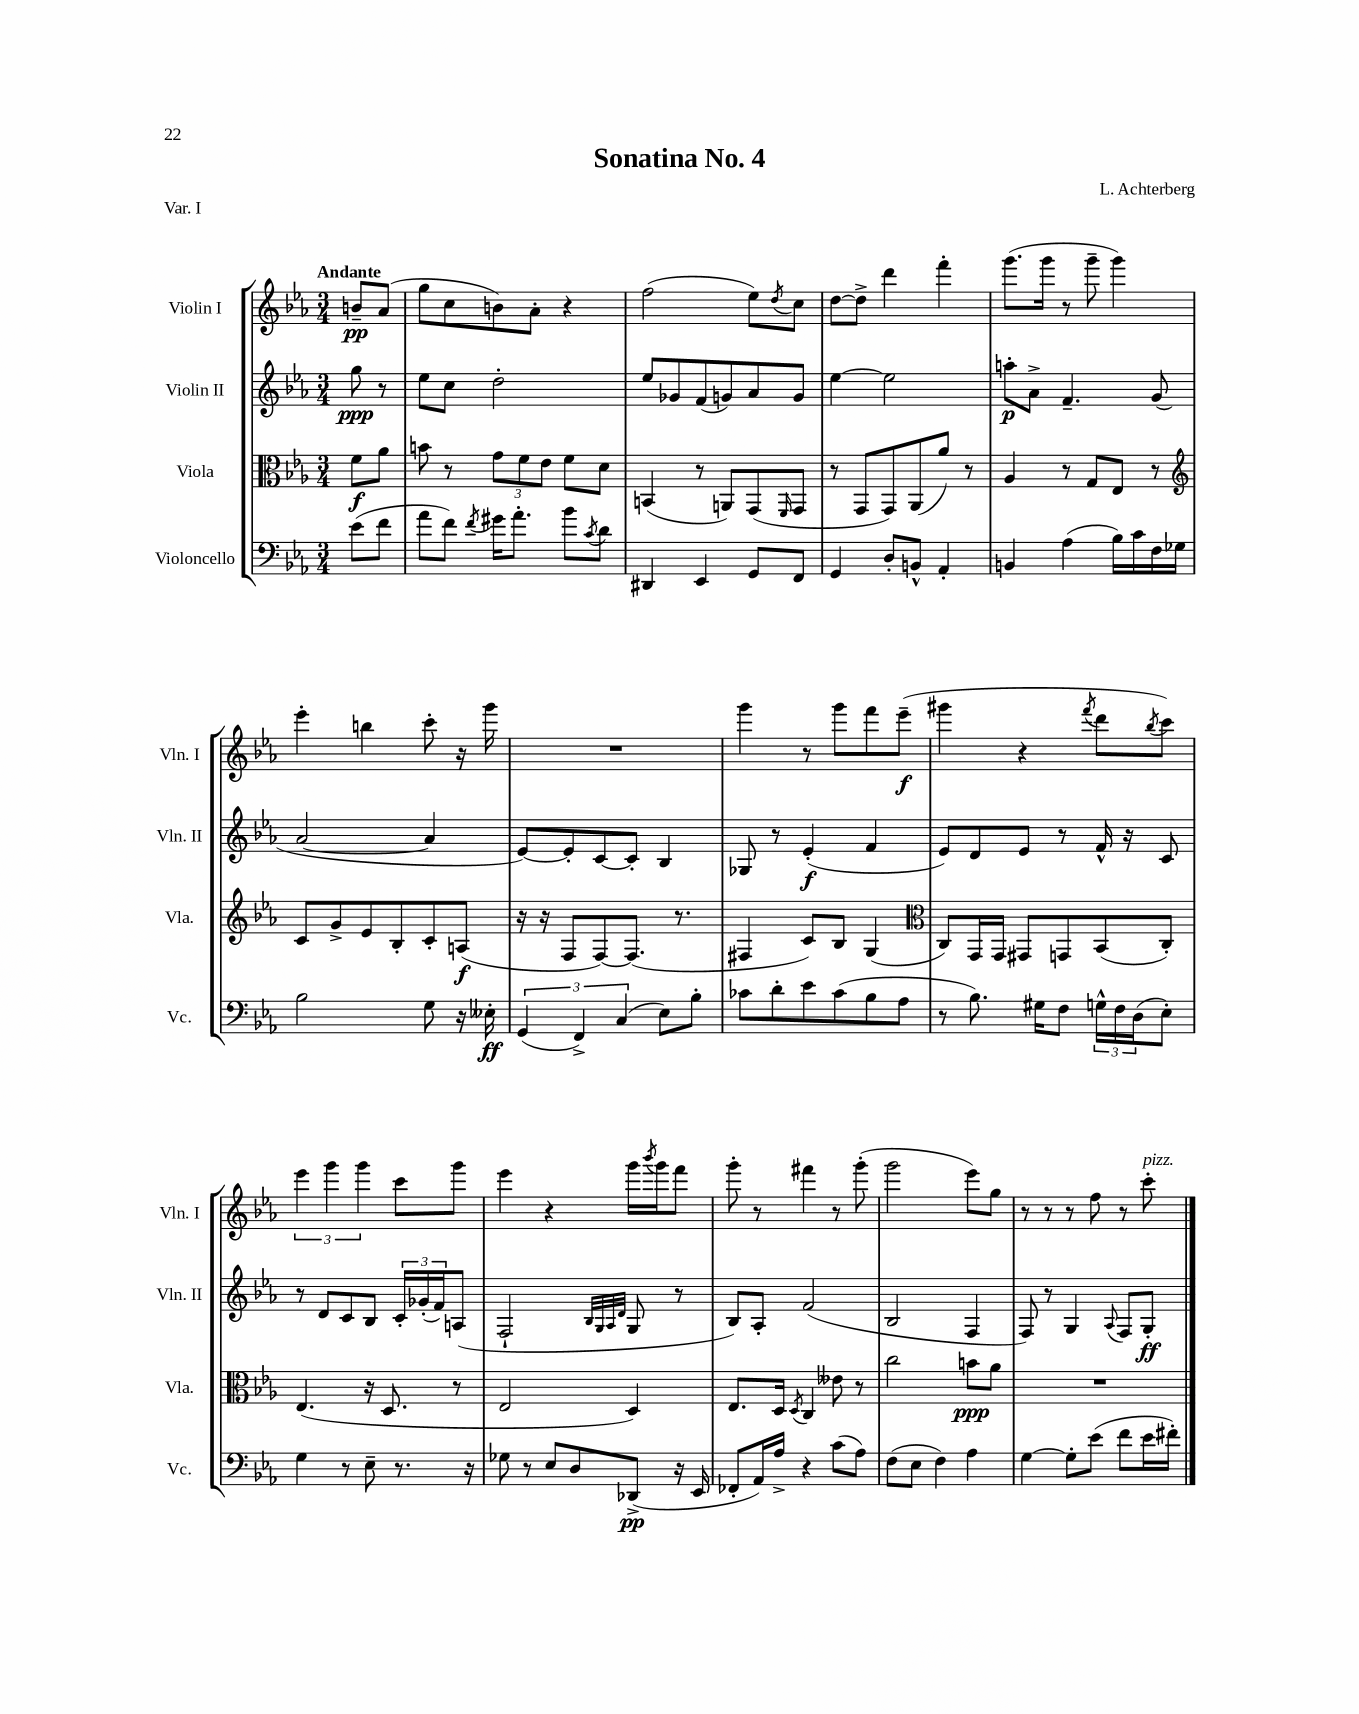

**kern	**kern	**kern	**kern
*staff4	*staff3	*staff2	*staff1
*clefF4	*clefC3	*clefG2	*clefG2
*k[b-e-a-]	*k[b-e-a-]	*k[b-e-a-]	*k[b-e-a-]
*M3/4	*M3/4	*M3/4	*M3/4
(8e-	8f	8gg	8b~
8f	8a-	8r	(8a-
=	=	=	=
8a-	8b	8ee-	8gg
8f)	8r	8cc	8cc
8qf	.	.	.
16g#	12g	2dd'	8b)
8.a-'	.	.	.
.	12f	.	.
.	.	.	8a-'
.	12e-	.	.
8b-	8f	.	4r
8qc	.	.	.
8d	8d	.	.
=	=	=	=
4DD#	(4BB	8ee-	(2ff
.	.	8g-	.
4EE-	8r	(8f	.
.	8AA)	8g)	.
8GG	(8GG	8a-	8ee-)
.	16qqFF	.	8qdd
8FF	8GG	8g	8cc
=	=	=	=
4GG	8r	[4ee-	[8dd
.	8GG	.	8dd^]
8D'	8GG)	2ee-]	4ddd
8BB^^	(8AA-	.	.
4AA-'	8a-)	.	4fff'
.	8r	.	.
=	=	=	=
4BB	4A-	8aa'	(8.ggg
.	.	8a-^	.
.	.	.	16ggg
(4A-	8r	4.f~	8r
.	8G	.	8ggg~
16B-)	8E-	.	4ggg)
16c	.	.	.
16F	8r	(8g	.
16G-	.	.	.
=	=	=	=
*	*clefG2	*	*
2B-	8c	[2a-	4eee-'
.	8g^	.	.
.	8e-	.	4bb
.	8B-'	.	.
8G	8c'	4a-]	8ccc'
16r	(8A	.	16r
16E--'	.	.	16ggg
=	=	=	=
(6GG	16r	[8e-)	2.r
.	16r	.	.
.	8F	8e-']	.
6FF^)	.	.	.
.	[8F)	[8c	.
(6C	.	.	.
.	(8.F]	8c']	.
8E-)	.	4B-	.
.	8.r	.	.
8B-'	.	.	.
=	=	=	=
8c-	4F#	8G-	4ggg
8d'	.	8r	.
8e-	8c)	(4e-'	8r
(8c-	8B-	.	8ggg
8B-	(4G	4f	8fff
8A-	.	.	(8eee-~
=	=	=	=
*	*clefC3	*	*
8r	8C)	8e-)	4ggg#
8.B-)	16GG	8d	.
.	16GG	.	.
.	8GG#	8e-	4r
16G#	.	.	.
8F	8GG	8r	.
.	.	.	8qfff
24G^^	(8BB-	16f^^	8ddd
24F	.	.	.
.	.	16r	.
(24D	.	.	.
.	.	.	8qbb-
8E-')	8C')	8c	8ccc)
=	=	=	=
4G	(4.E-	8r	6eee-
.	.	8d	.
.	.	.	6ggg
8r	.	8c	.
.	.	.	6ggg
8E-~	16r	8B-	.
.	8.D	.	.
8.r	.	24c'	8ccc
.	.	(24g-'	.
.	.	24f)	.
.	8r	(8A	8ggg
16r	.	.	.
=	=	=	=
8G-	2E-	2F`	4eee-
8r	.	.	.
8E-	.	.	4r
8D	.	.	.
.	.	32qqB-	.
.	.	32qqG	.
.	.	32qqA-	.
.	.	32qqd	.
(8DD-^	4D)	8G	16ggg
.	.	.	8qbbb-
.	.	.	16ggg
16r	.	8r	8fff
16EE-	.	.	.
=	=	=	=
8FF-'	8.E-	8B-)	8ggg'
16AA-)	.	8A-'	8r
16A-^	16D	.	.
.	8qD	.	.
4r	4C	(2f	4fff#
(8c	8e--	.	8r
8A-)	8r	.	(8ggg'
=	=	=	=
(8F	2cc	2B-	2ggg
8E-	.	.	.
4F)	.	.	.
4A-	8b	4F	8eee-)
.	8a-	.	8gg
=	=	=	=
[4G	2.r	8F)	8r
.	.	8r	8r
8G']	.	4G	8r
(8e-	.	.	8ff
.	.	8qqA-	.
8f	.	8F	8r
16e-	.	8G'	8ccc'
16f#')	.	.	.
==	==	==	==
*-	*-	*-	*-
